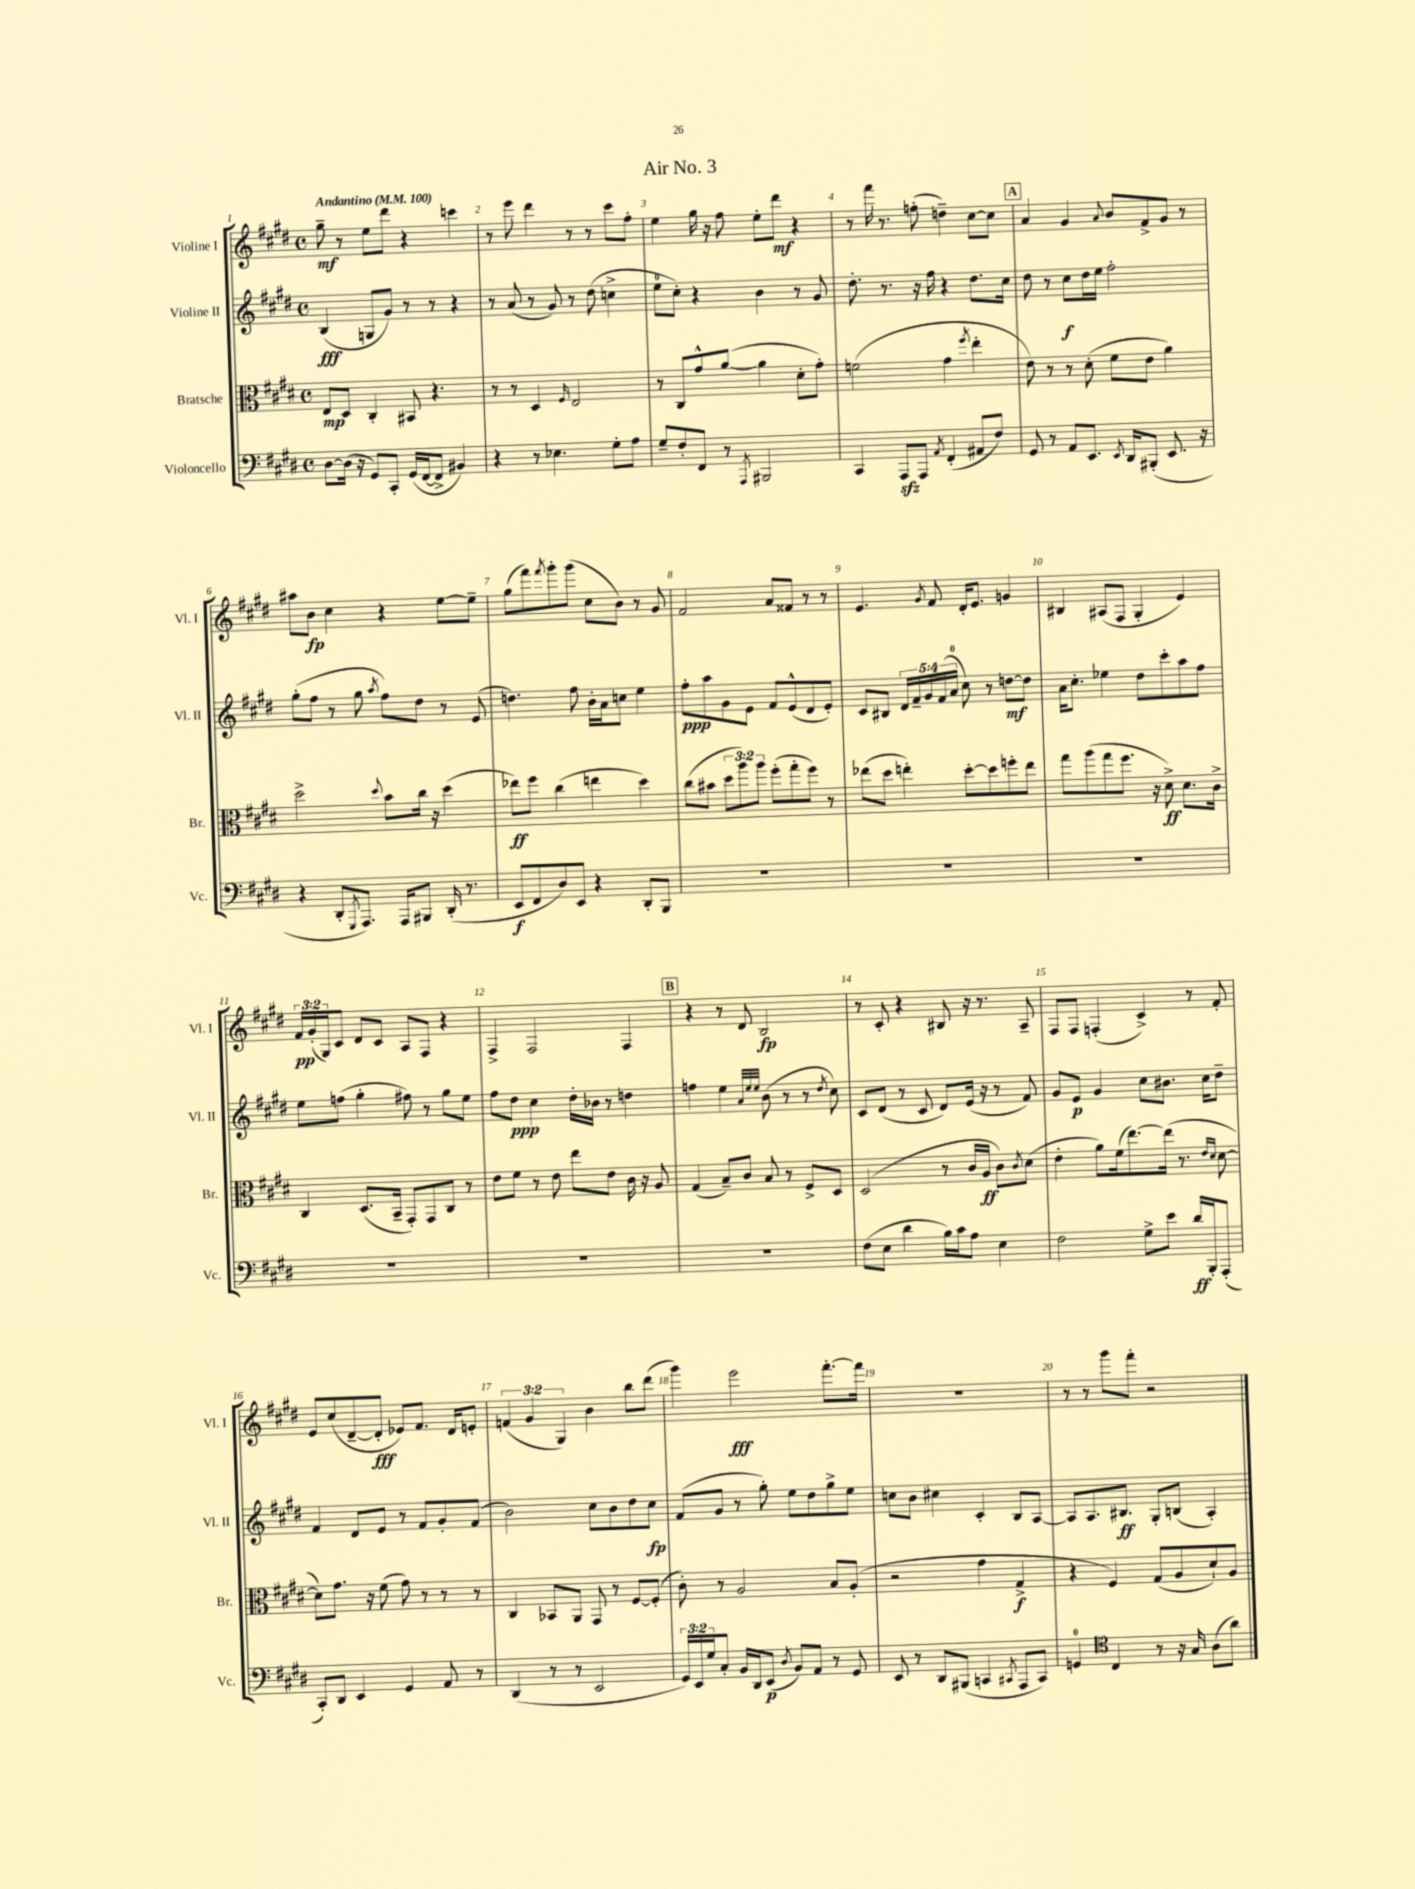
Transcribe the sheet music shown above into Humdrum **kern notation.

**kern	**kern	**kern	**kern
*staff4	*staff3	*staff2	*staff1
*clefF4	*clefC3	*clefG2	*clefG2
*k[f#c#g#d#]	*k[f#c#g#d#]	*k[f#c#g#d#]	*k[f#c#g#d#]
*M4/4	*M4/4	*M4/4	*M4/4
*met(c)	*met(c)	*met(c)	*met(c)
*MM100	*MM100	*MM100	*MM100
[8D#	8E	(4B	8gg#~
(16D#]	8D#	.	8r
16r	.	.	.
8GG#)	4C#'	8G	8ee
8CC#'	.	8g#)	8ddd#
(16GG#	8BB#	8r	4r
[16FF#	.	.	.
8FF#^]	4.r	8r	.
4BB#)	.	4r	4ccc
=	=	=	=
4r	8r	8r	8r
.	8r	(8a	8eee
8r	4D#	8r	4ddd#
4.E-	.	8g#)	.
.	16qqF#	.	.
.	2E	8r	8r
.	.	(8dd#	8r
8G#'	.	4cc^	8ccc#
8A	.	.	8ff#'
=	=	=	=
8G#~	8r	8ee	4ee
8F#'	8C#	8cc#')	.
8FF#	8g#^^	4r	16gg#
.	.	.	16r
8r	([8a	.	8ff#
8qAAA	.	.	.
2BBB#	4a]	4b	8ee'
.	.	.	8ddd#
.	8d#'	8r	4r
.	8g#')	8g#	.
=	=	=	=
4CC#	(2f	8.dd#'	8r
.	.	.	16fff#
.	.	8.r	8.r
8AAA	.	.	.
8AAA	.	16r	(8ff'
.	.	16ff#	.
8qAA	.	.	.
(4FF#'	4g#	4r	4dd~)
.	8qff#	.	.
8AA#	4ee'	8.dd#	[8cc#
8F#)	.	.	8cc#]
.	.	16cc#	.
=	=	=	=
8GG#	8e)	8dd#	4a
8r	8r	8r	.
8AA	8r	8cc#	4g#
8.EE	(8d#'	16dd#	.
.	.	16ee	.
.	.	.	8qqa
.	8f#	2ff#'	8b
8qEE	.	.	.
16DD#	.	.	.
(8BBB#'	8e	.	8f#^
8.EE	4a)	.	8g#
.	.	.	8r
16r	.	.	.
=	=	=	=
4r	2dd#^	(8gg#'	8aa#
.	.	8ff#	8b
8DD#'	.	8r	4cc#
8qGGG#	.	.	.
8.AAA)	.	8gg#	.
.	8qqdd#	8qaa	.
.	8b	8ff#)	4r
16AAA	.	.	.
8BBB#	16cc#	8dd#	.
.	16r	.	.
(16DD#'	(4dd#	8r	[8ee
8.r	.	.	.
.	.	(8e	8ee~]
=	=	=	=
8EE	8ee-)	4.dd)	(8gg#
8FF#	8ff#	.	8fff#)
.	.	.	8qfff#
8D#)	(4cc#	.	8ggg#'
8EE	.	8ff#	(8ggg#
4r	4ee	16b'	8cc#
.	.	16a	.
.	.	8cc	8b)
8DD#'	4dd#)	4ee	8r
8BBB	.	.	8g#
=	=	=	=
1r	(8cc#	8ff#'	2f#
.	8b#	8aa	.
.	12dd#	8g#	.
.	12aa)	.	.
.	.	8e	.
.	12aa	.	.
.	(8ff#'	8f#	8a
.	8gg#'	(8e^^	8f##
.	8ff#)	8d#	8r
.	8r	8e')	8r
=	=	=	=
1r	(8ee-	8c#	4.e
.	8dd#	8B#	.
.	4ee')	20d#	.
.	.	20f#~	.
.	.	20g#	.
.	.	.	8qg#
.	.	.	8f#
.	.	(20f#	.
.	.	20a	.
.	[8dd#'	8cc#)	16d#'
.	.	.	8.e
.	8dd#]	8r	.
.	8ff'	[8dd	4g
.	8ee	8dd]	.
=	=	=	=
1r	8gg#	16a	4B#
.	.	8.cc#'	.
.	(8aa	.	.
.	8gg#	4ee-	(8A#
.	8.ff#	.	8F#
.	.	8dd#	4G#'
.	16r	.	.
.	8d#^)	8ccc#'	.
.	8.d#	8aa	4e)
.	.	8ff#	.
.	16c#^	.	.
=	=	=	=
1r	4C#	8ee	24f#
.	.	.	(24g#'
.	.	.	24G#)
.	.	(8ff	8c#
.	(8.D#	4gg#'	8d#
.	.	.	8c#
.	16BB~	.	.
.	8GG#')	8ff#)	8A
.	8GG#	8r	8F#
.	8C#	8gg#	4r
.	8r	8ee	.
=	=	=	=
1r	8e	8ff#	4F#^
.	8f#	8dd#	.
.	8r	4cc#	2F#
.	8e	.	.
.	8ee	16dd#'	.
.	.	16b-	.
.	8e	8r	.
.	16c#	4dd	4F#
.	16r	.	.
.	8A	.	.
=	=	=	=
1r	(4G#	4ff	4r
.	8B~)	4ee	8r
.	8c#	.	8d#
.	.	32qqa	.
.	.	32qqee	.
.	.	32qqee	.
.	8B	(8b	2B
.	8r	8r	.
.	8F#^	8r	.
.	.	8qdd#	.
.	8D#	8cc#)	.
=	=	=	=
(8F#	(2D#	8c#	8r
8E	.	(8d#	8c#'
4d#	.	8r	4r
.	.	8c#	.
16B)	8r	8d#)	8B#
16c#	.	.	.
8A	16c#	(16e	16r
.	16A	16r	8.r
4E	8c#)	8r	.
.	8qc#	.	.
.	(8d#	8f#)	8A~
=	=	=	=
2F#	4e'	8g#	8F#
.	.	8e	8F#
.	8a)	4g#	(4F'
.	(16f#	.	.
.	[8.ee)	.	.
8G#^	.	8cc#	4c#^)
8e	(16ee]	8.b#	.
.	8.r	.	.
16d#	.	.	8r
16BBB'	.	16cc#	.
.	16qqe	.	.
.	16qqd#	.	.
(8AAA'	[8d#	8dd#~	8f#'
=	=	=	=
8CC#')	8d#])	4f#	8e
8DD#	8.g#	.	(8cc#
4EE	.	8d#	[8d#~
.	16r	.	.
.	(8f#	8e	8d#']
4GG#	8g#)	8r	8e-)
.	8r	8f#	8.f#
8AA	8r	8g#'	.
.	.	.	16d#
8r	8r	(8f#	8e'
=	=	=	=
(4DD#	4C#	2b)	(6f
.	.	.	6g#
8r	8BB-	.	.
.	.	.	6G#)
8r	8AA	.	.
2EE	8GG#	8cc#	4b
.	8r	8b	.
.	[8F#	8dd#	8bb
.	(8F#']	8cc#	(8ddd#
=	=	=	=
24GG#)	8c#')	(8f#	4ggg#)
24EE	.	.	.
24G#	.	.	.
8C#'	8r	8g#	.
16BB	2A	8r	2eee
16DD#	.	.	.
(8EE	.	8gg#')	.
8qD#	.	.	.
8BB)	.	8ee	.
8AA	.	8dd#	.
8r	8B	8gg#^	[8.fff#'
8GG#	(8A'	8ee	.
.	.	.	16fff#]
=	=	=	=
8EE	2r	8cc	1r
8r	.	8b	.
8DD#	.	4cc#	.
(8BBB#	.	.	.
4CC	4g#	4c#'	.
8qCC#	.	.	.
8AAA	4G#^	8B	.
8CC#)	.	[8A	.
=	=	=	=
4GG	4r	8A]	8r
.	.	8.A	8r
*clefC4	*	*	*
4C#	4F#)	.	8ggg#
.	.	8.B#	.
.	.	.	8fff#'
8r	(8G#	8G#'	2r
16r	8A	(8B	.
16G#	.	.	.
(8A	8d#`)	4A')	.
8a)	8A	.	.
==	==	==	==
*-	*-	*-	*-
